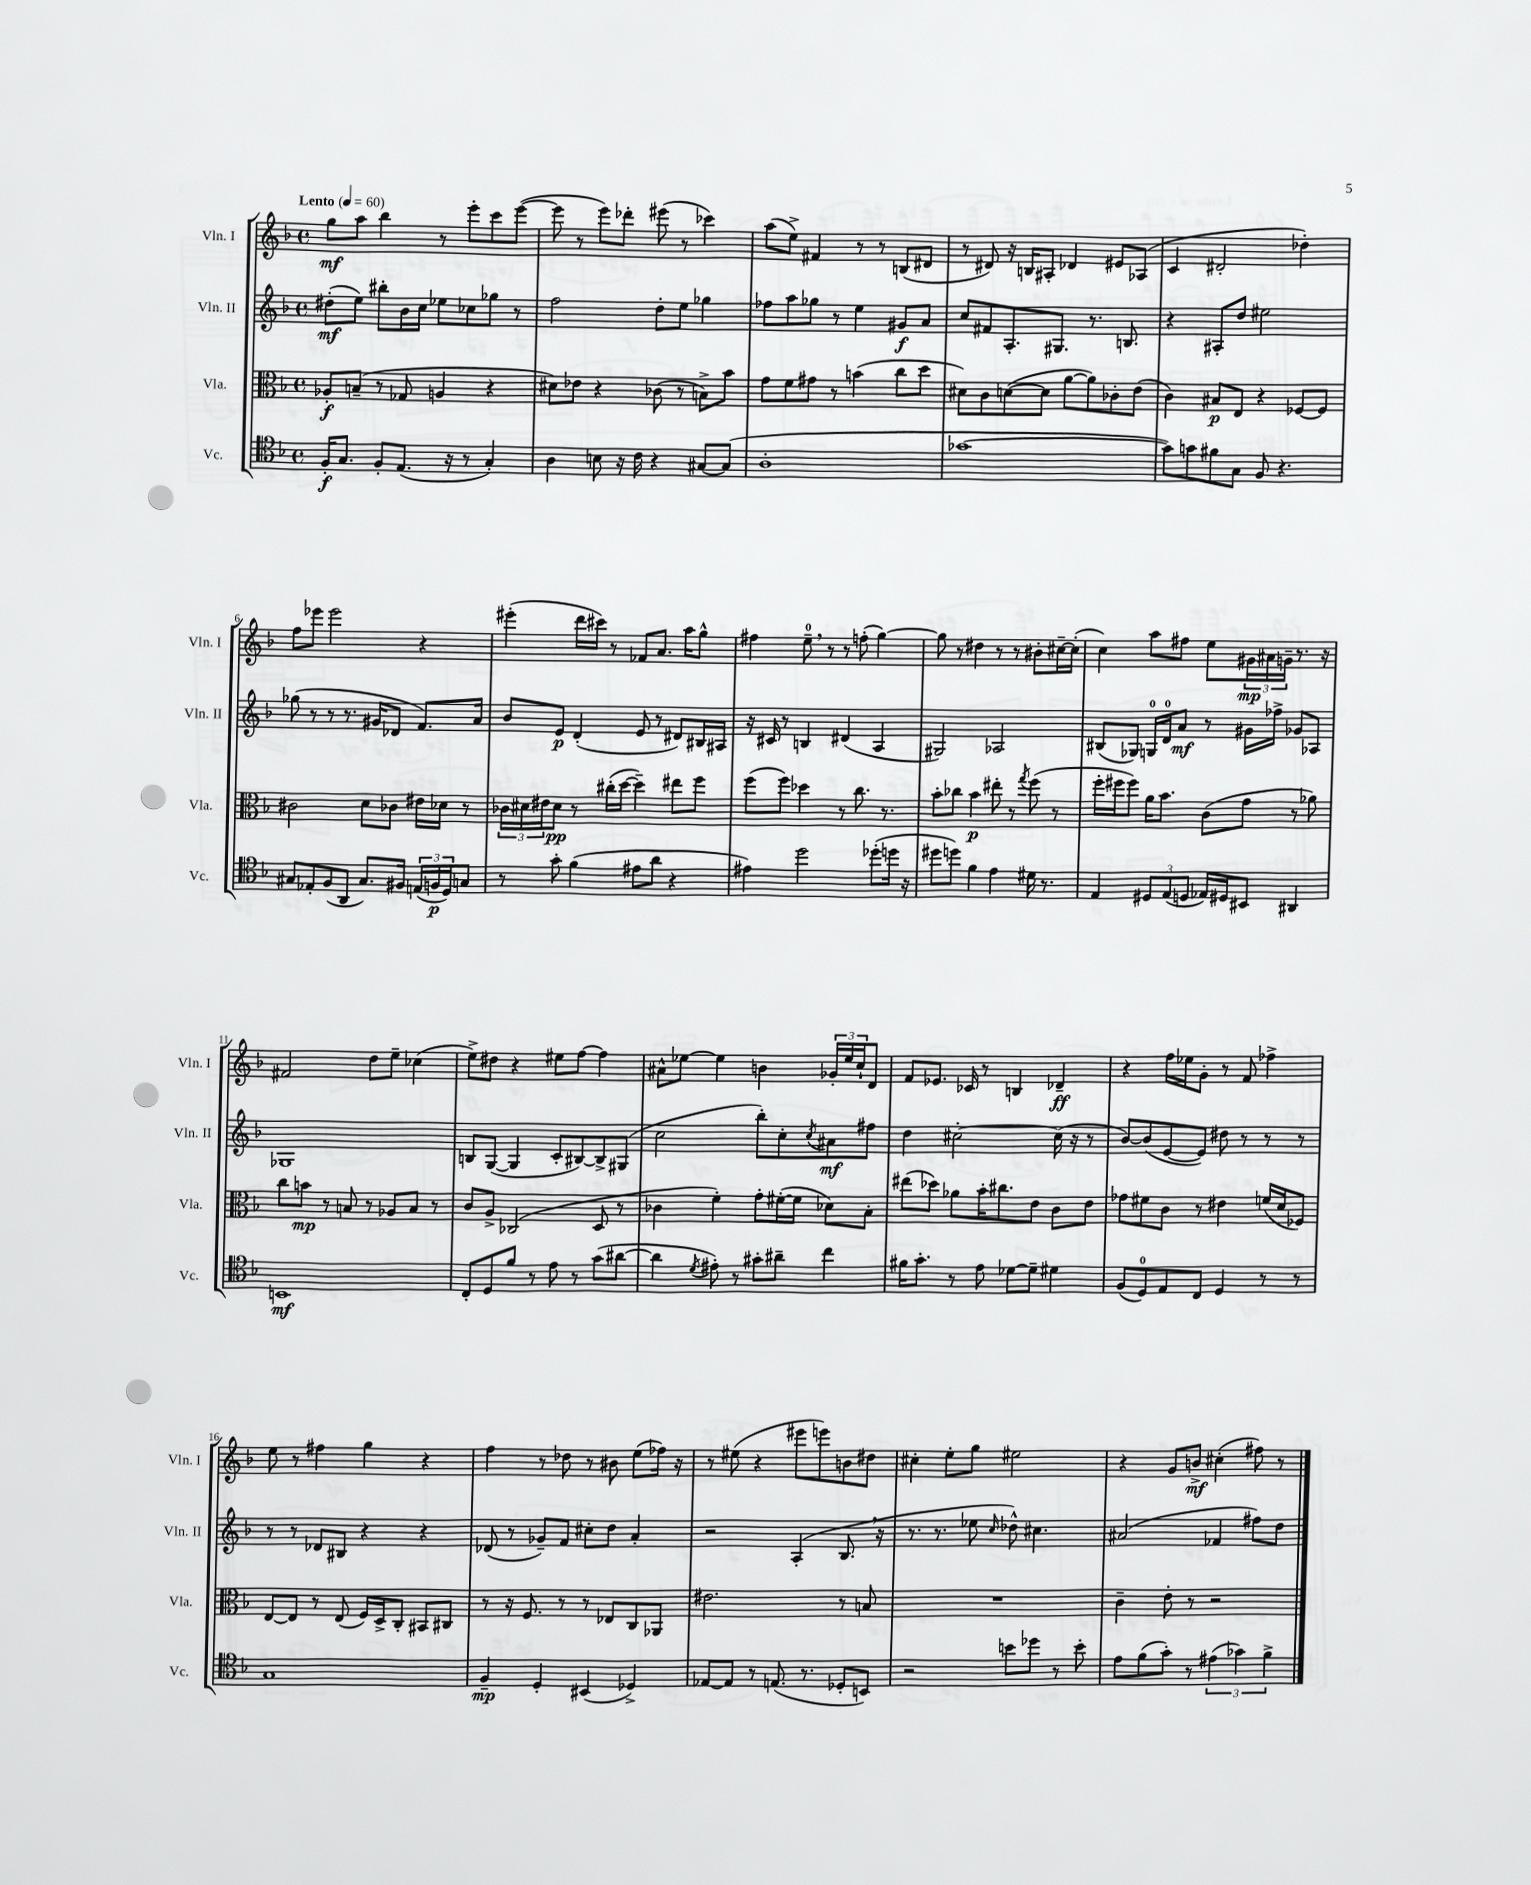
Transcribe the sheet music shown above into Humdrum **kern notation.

**kern	**kern	**kern	**kern
*staff4	*staff3	*staff2	*staff1
*clefC4	*clefC3	*clefG2	*clefG2
*k[b-]	*k[b-]	*k[b-]	*k[b-]
*M4/4	*M4/4	*M4/4	*M4/4
*met(c)	*met(c)	*met(c)	*met(c)
*MM60	*MM60	*MM60	*MM60
16F'	8A-'	(8dd#'	8gg
8.G	.	.	.
.	(8B~	8ee)	8aa
8F'	8r	8bb#'	4bb-
(8.E	8G-	16b-	.
.	.	16cc	.
.	4A	8ee-	8r
16r	.	.	.
8r	.	8cc-	8eee'
4G')	4r	8gg-	8ccc
.	.	8r	([8eee
=	=	=	=
4A	8d#)	2ff	8eee]
.	8e-	.	8r
8B	4r	.	8eee)
16r	.	.	8ddd-'
16c	.	.	.
4r	(8c-	8dd'	(8eee#
.	8r	8ee	8r
[8G#	8B^)	4gg-	4ccc-)
(8G#]	8b-	.	.
=	=	=	=
1A'	8g	8ff-	(8aa
.	8f	8aa	8ee^)
.	8g#	8gg-	4f#
.	8r	8r	.
.	(4b	4ee	8r
.	.	.	8r
.	8cc	8g#	(8B
.	8dd	8a	8d#
=	=	=	=
[1g-	8d#)	8cc	8r
.	8c	8f#	8d#)
.	([8d	8.A'	16r
.	.	.	16B
.	8d]	.	8A#'
.	.	8.G#	.
.	[8a	.	4d-
.	8a])	8.r	.
.	8c-'	.	8e#
.	.	8.B	.
.	(8e	.	(8A-
=	=	=	=
8g-])	4c)	4r	4c
8g	.	.	.
8f#	8B#	8A#'	2d#'
8G	8E	8dd	.
8F	4r	2ee#	.
4.r	.	.	.
.	[8F-	.	4dd-')
.	8F-]	.	.
=	=	=	=
8G#	2c#	(8gg-	8ff
8E-'	.	8r	8eee-
(8F	.	8r	2eee-
8AA	.	8.r	.
8.G#)	8d	.	.
.	.	16g#	.
.	8c-	8d-	.
16F#	.	.	.
(24E	16e#	8.f)	4r
24F	.	.	.
.	16d-	.	.
24D)	.	.	.
8G	8r	.	.
.	.	16a	.
=	=	=	=
8r	24c-	8b-	(4eee#'
.	24d#	.	.
.	24e#	.	.
8g'	8d#	8e	.
(4f	8r	(4d'	16ddd
.	.	.	16ccc#)
.	(16cc#'	.	8r
.	[16dd	.	.
8e#	4dd~])	8e	8f-
8a	.	8r	8.a
4r	8ee#	8d#)	.
.	.	.	16aa
.	8ff	16B#	8gg^^
.	.	16A#	.
=	=	=	=
4e#)	(8ff	16r	4ff#
.	.	16c#	.
.	8ff)	8r	.
2dd	4dd-	4B	8ee~
.	.	.	8r
.	8r	(4d#	8r
.	8.cc	.	(8ff'
(8dd-'	.	4A	[4gg)
.	8.r	.	.
16dd	.	.	.
16r	.	.	.
=	=	=	=
8dd#	8b-'	2G#)	8gg]
8dd)	8cc-	.	8r
4f	4b-	.	4dd#
4e	8ee#'	2A-	8r
.	8r	.	8r
.	8qgg	.	.
16d#	(8ff	.	8b#'
8.r	.	.	.
.	8r	.	[16cc#~
.	.	.	(16cc#']
=	=	=	=
4E	16ff'	(8B#	4cc)
.	16ff#	.	.
.	8ff#)	8G-)	.
12D#	16a	16G	8aa
.	8.b-	16d	.
(12E	.	.	.
.	.	8a	8ff#
12D	.	.	.
16E-)	(8c	8r	8ee
16D#	.	.	.
8BB#	8g	16g#	24g#
.	.	.	24a#
.	.	16ff-^	.
.	.	.	24g~
4AA#	8r	8g-	8.r
.	8a-)	8A-	.
.	.	.	16r
=	=	=	=
1BB	8cc	1G-	2f#
.	8b	.	.
.	8r	.	.
.	8B	.	.
.	8r	.	8dd
.	8A-	.	8ee~
.	8B	.	(4cc-
.	8r	.	.
=	=	=	=
8C'	8c	8B	8ee^)
8D	8A^	([8G	8dd#
8f	(2C-	4G]	4r
8r	.	.	.
8e	.	8c'	8ee#
8r	.	[8B#)	[8ff
(8g	8D	8B#^]	4ff]
[8a#	8r	(8G#	.
=	=	=	=
4a#]	4c-	2cc	8a#^^
.	.	.	[8ee-
8qd	.	.	.
8e#')	4f')	.	4ee-]
8r	.	.	.
8g#'	8g'	8bb-')	4b
8a#~	([16f#'	8cc'	.
.	16f#]	.	.
.	.	8qcc	.
4cc	8d-)	8a#	24g-'
.	.	.	24ee-
.	.	.	24cc`
.	8B-'	8ff#	8d
=	=	=	=
16f#	(8ee#	4dd	8f
8.g'	.	.	.
.	8dd-)	.	8.e-
8r	8a-	[2cc#'	.
.	.	.	16c-
8e	16b-'	.	8r
.	8.cc#	.	.
[8d-	.	.	4B
8d-~]	8e	.	.
4d#	8c	(16cc#]	4d-~
.	.	16r	.
.	8e	8r	.
=	=	=	=
(8F	8g-	[8b-)	4r
8D)	8f#	(8b-]	.
8E	8c	[8e	16ff
.	.	.	16ee-
8C	8r	8e])	8g'
4D	4e#	8dd#	8r
.	.	8r	8f
8r	(16f	8r	4ff-^
.	16d	.	.
8r	8F-)	8r	.
=	=	=	=
1G	[8E	8r	8ee
.	8E]	8r	8r
.	8r	8d-	4ff#
.	(8E	8B#	.
.	16F)	4r	4gg
.	16D^	.	.
.	8C'	.	.
.	8BB#	4r	4r
.	8C#	.	.
=	=	=	=
4F~	8r	(8d-	4ff
.	16r	8r	.
.	8.F	.	.
4D'	.	8g-~)	8r
.	8r	8f	8dd-
(4BB#	8r	8cc#'	8r
.	8E-	8dd	8b#
4D-^)	8C	4a'	(8ee
.	8AA-	.	16ff-)
.	.	.	16r
=	=	=	=
[8E-	2.e#	2r	8r
8E-]	.	.	(8ee#
8r	.	.	4r
(8.E	.	.	.
.	.	(4A'	8eee#
8.r	.	.	.
.	.	.	8eee)
8D-'	8r	8.B-	8b
8BB)	8B	.	8dd#
.	.	16r	.
=	=	=	=
2r	1r	8.r	4cc#'
.	.	8.r	.
.	.	.	8ee'
.	.	8ee-	8gg
.	.	16qqcc	.
8b	.	8dd-^^)	2ee#
8dd-	.	4.cc#	.
8r	.	.	.
8b'	.	.	.
=	=	=	=
8e	4c~	(2a#	4r
(8f	.	.	.
8g')	8e'	.	8g
8r	8r	.	8b^
(6e#	2r	4f-	(4cc#'
6g-)	.	.	.
.	.	8ff#)	8ff#)
6f^	.	.	.
.	.	8dd	8r
==	==	==	==
*-	*-	*-	*-
